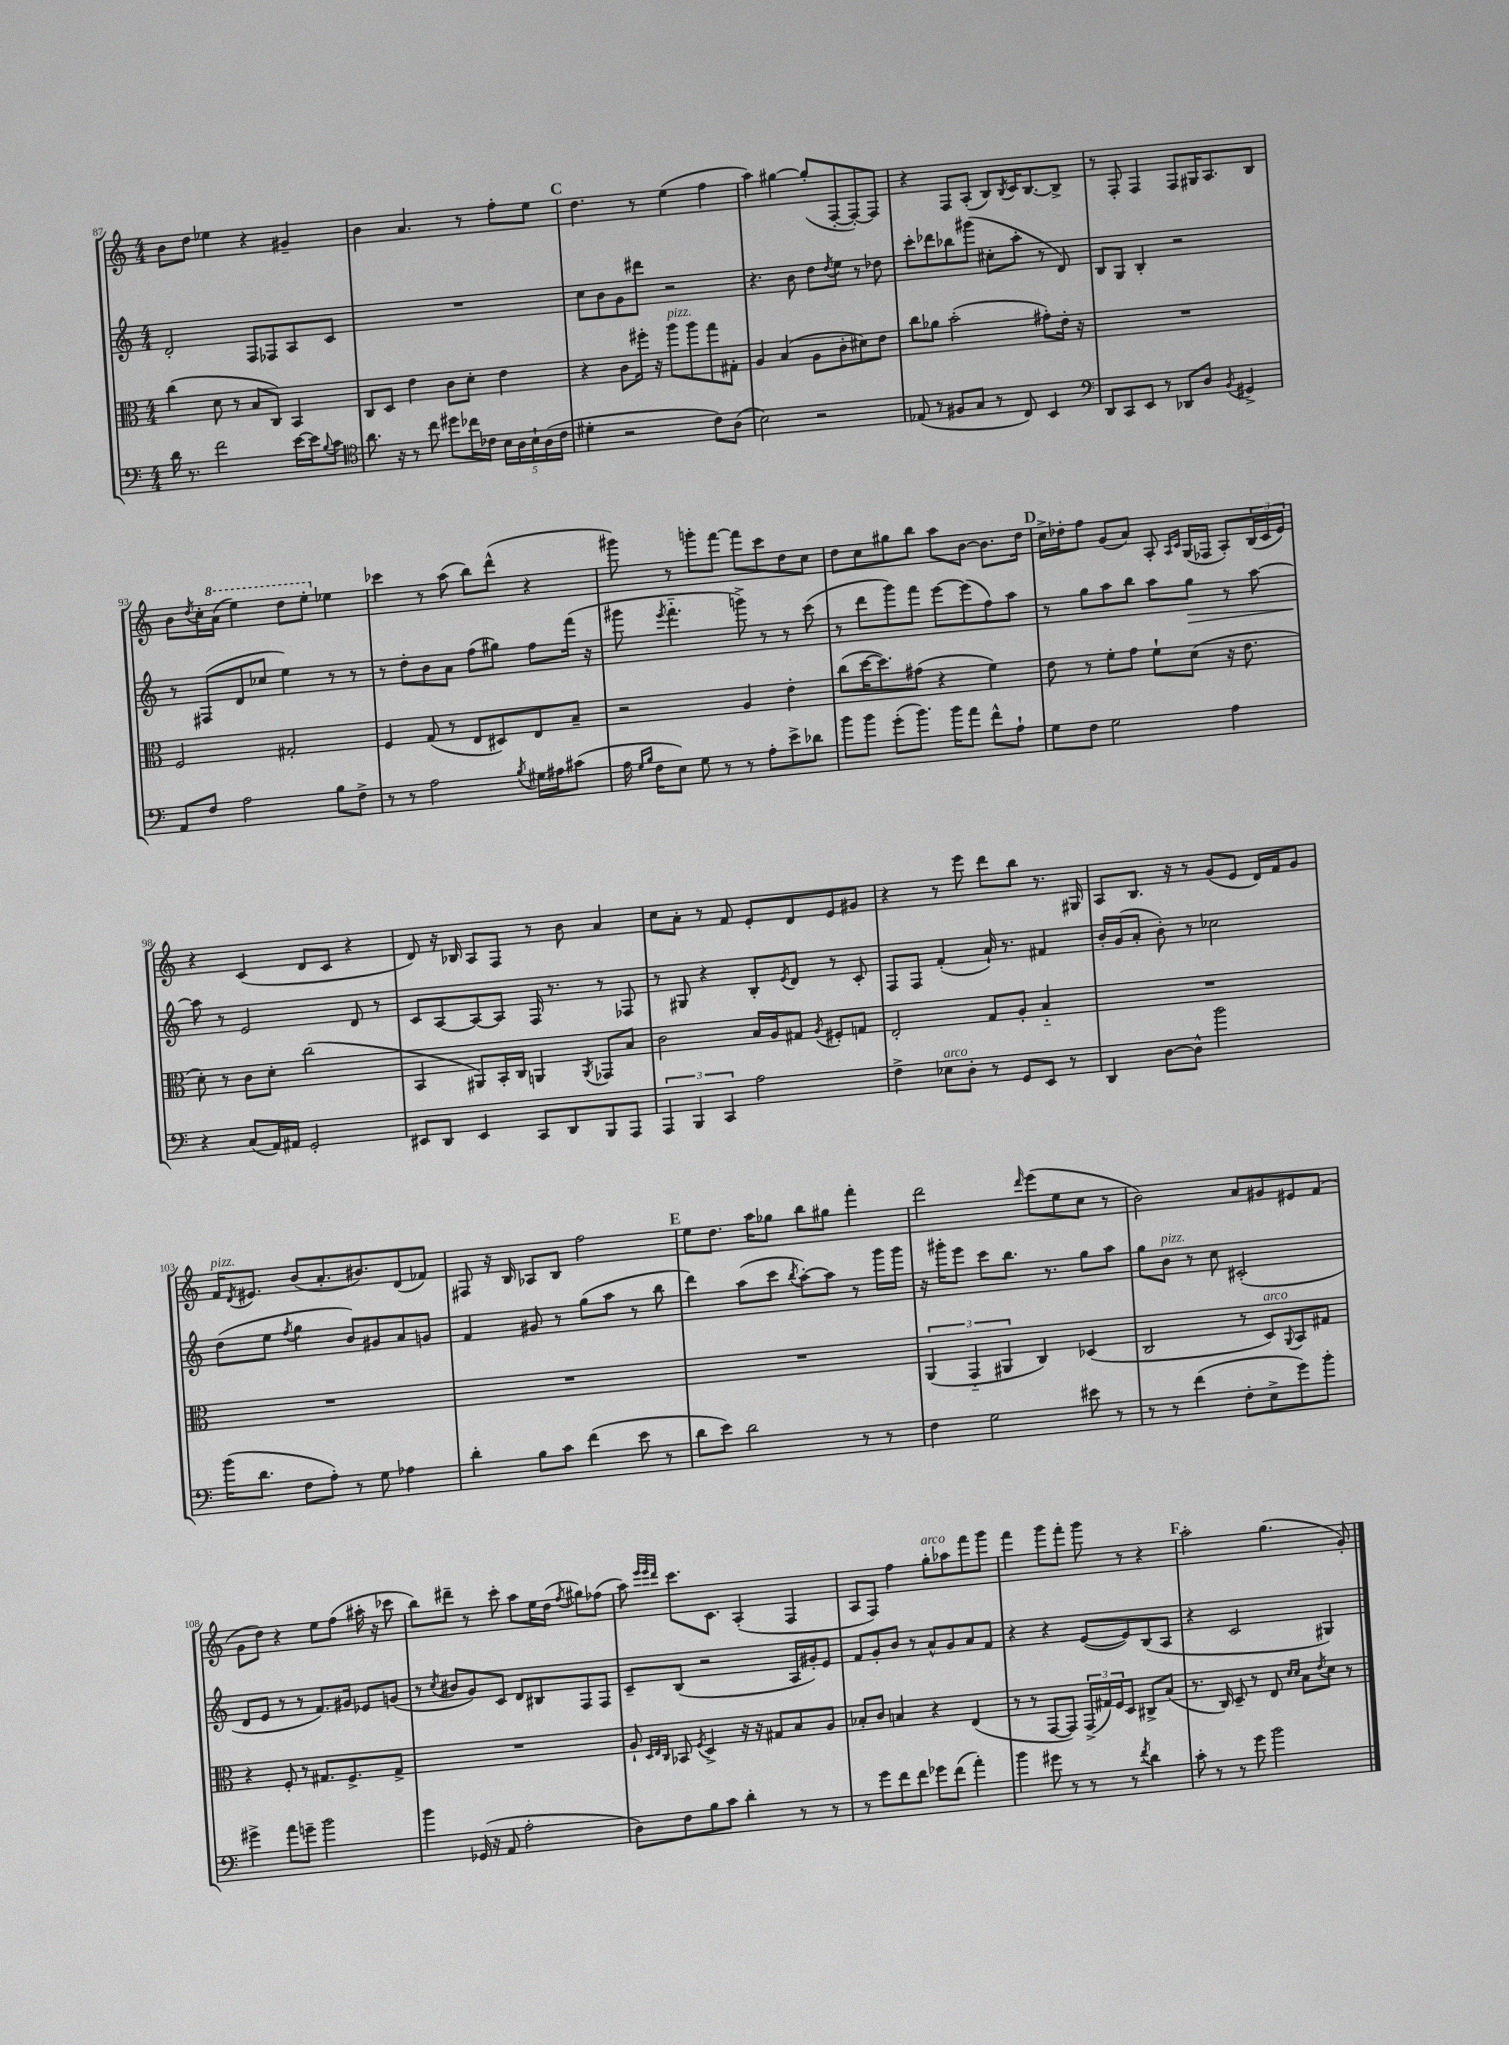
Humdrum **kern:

**kern	**kern	**kern	**dynam	**kern
*part4	*part3	*part2	*part2	*part1
*staff4	*staff3	*staff2	*staff2	*staff1
*clefF4	*clefC3	*clefG2	*	*clefG2
*k[]	*k[]	*k[]	*	*k[]
*M4/4	*M4/4	*M4/4	*	*M4/4
=87	=87	=87	=87	=87
16d\	(4cc\	2d'/	.	8b\L
8.r	.	.	.	.
.	.	.	.	8dd\J
2f\	8d\	.	.	4ee-X\
.	8r	.	.	.
.	8B/L	8F/L	.	4r
.	8C/J)	8F-X/	.	.
[16e\LL	4BB/	8A/	.	4g#X~/
16e\J]	.	.	.	.
8qqB/	.	.	.	.
8c\J	.	8c/J	.	.
=88	=88	=88	=88	=88
*clefC4	*	*	*	*
8.a\	8C/L	1r	.	4b\
.	8D/J	.	.	.
16r	.	.	.	.
8r	4e\	.	.	4.a/
8cc\	.	.	.	.
8dd#X\L	8c\L	.	.	.
16cc-X\L	8d'\J	.	.	8r
16c-X\JJ	.	.	.	.
20B\LL	4e\	.	.	8ff'\L
20A\	.	.	.	.
20B`\	.	.	.	.
.	.	.	.	8ee\J
(20A\	.	.	.	.
20c-\JJ	.	.	.	.
!!LO:REH:place=s1:t=C
=89	=89	=89	=89	=89
4d#X'\	4r	8cc\L	.	4.dd\
.	.	8b\	.	.
2r	8c\L	8g\	.	.
.	16ff#X'\Jk	8ddd#X\J	.	8r
.	16r	.	.	.
!	!LO:TX:a:i:t=pizz.	!	!	!
.	8aa\L	2r	.	(4ee\
.	8aa\	.	.	.
8c\L)	8gg\	.	.	4ff\
(8A\J	8G#X'\J	.	.	.
=90	=90	=90	=90	=90
2B\)	4A/	4.r	.	4aa\)
.	(4B/	.	.	[4gg#X\
.	.	8b\	.	.
2r	8A\L	8dd\L	.	(8gg#'/L]
.	.	8qdd/	.	.
.	8c'\	8ee\J	.	[8F'/
.	8d#X\)	8r	.	8F'/_)
.	8e\J	8dd-X\	.	8F/J]
=91	=91	=91	=91	=91
(8E-X/	8cc\L	8ccc'\L	.	4r
8r	8a-X\J	8ddd-X\	.	.
8F#X/L	(2b'\	8bb-X\	.	8F/L
8G/J	.	(8ggg#X\J	.	(8A'/J
8r	.	8cc#X'\L	.	8B/L)
.	.	.	.	8qB/
8C/)	.	8aa'\J	.	16c/K
.	.	.	.	[8.B/
4BB/	8g#X'\L)	8r	.	.
.	16e'\Jk	8d/)	.	8B^/J]
.	16r	.	.	.
=92	=92	=92	=92	=92
*clefF4	*	*	*	*
8DD/L	1r	8B/L	.	8r
8CC/	.	8G/J	.	8F'/
8EE/J	.	4B'/	.	4F/
8r	.	.	.	.
8DD-X/L	.	2r	.	8F/L
8D/J	.	.	.	16G#X/K
.	.	.	.	8.A/
8qBB/	.	.	.	.
4GG#X^/	.	.	.	.
.	.	.	.	8B/J
!!LO:LB:g=z
=93	=93	=93	=93	=93
8AA/L	2F/	8r	.	8b\L
.	.	.	.	8qdd/
8F/J	.	(8F#X/L	.	16cc'\L
*	*	*	*	*8va
.	.	.	.	(16aa\JJ
2A\	.	8d/	.	4eee\)
.	.	8cc-X/J	.	.
.	2G#X'/	4ee\)	.	8ddd\L
.	.	.	.	8eee'\J
*	*	*	*	*X8va
8B\L	.	8r	.	4ee-X\
8F^\J	.	8r	.	.
=94	=94	=94	=94	=94
8r	4F/	8r	.	4ccc-X\
8r	.	8dd'\L	.	.
2A\	(8G/	8b\	.	8r
.	8r	8a\J	.	(8aa\
.	8E/L	(8ff\L	.	8bb\L)
.	8D#X/)	8gg#X\J)	.	(8ddd^^\J
8qB/	.	.	.	.
16G#X\LL	8E/	8ff\L	.	4r
16A#X\J	.	.	.	.
(8c#X\J	8B~/J	(16fff\Jk	.	.
.	.	16r	.	.
=95	=95	=95	=95	=95
16A\	2r	8ggg#X\	.	8ggg#X\)
16qqG/LL	.	.	.	.
16qqB/JJ	.	.	.	.
16F\KL	.	.	.	.
.	.	8qeee/	.	.
8E\J)	.	4.fff\	.	8r
8G\	.	.	.	8gggn'\L
8r	.	.	.	[8fff\J
8r	4A/	8gggn^\)	.	8fff\L]
8A'\L	.	8r	.	8ccc\
8e^\	4e'\	8r	.	8dd\
8d-X\J	.	(8ccc\	.	8cc\J
=96	=96	=96	=96	=96
8b\L	(8cc\L	8r	.	8dd\L
8b\J	[16dd\K	8ddd\L	.	8cc\
.	8.dd\])	.	.	.
(8g'\L	.	8ggg\)	.	8gg#X\
8.b\J)	(8g#X\J	8fff\J	.	8bb\J
.	4r	[8eee\L	.	8aa\L
16b\KL	.	.	.	.
8a\J	.	(8eee\]	.	[8b\J
8f^^\L	4f\)	8ff\)	.	8.b\L]
8A`\J	.	8aa\J	.	.
.	.	.	.	16dd\Jk
!!LO:REH:place=s1:t=D
=97	=97	=97	=97	=97
8G\L	8e\	8r	.	16cc^\LL
.	.	.	.	16dd-X'\J
8F\J	8r	8gg\L	.	8ff\J
2G\	8f'\L	8aa\	.	(8g/L
.	8g\J	8bb\J	.	8a/J)
.	8f`\L	8aa\L	.	8A'/
.	.	.	.	16qqA/LL
.	.	.	.	16qqc/JJ
!	!	!	!LO:HP:b	!
.	(8d\J	8gg\J	>	(16G/LL
.	.	.	.	16F-X/JJ
4A\	16r	8r	.	8A'/L)
.	8.e\	.	.	.
.	.	[8aa\	.	(24B/L
.	.	.	.	24c/
.	.	.	.	24e/JJ)
!!LO:LB:g=z
=98	=98	=98	=98	=98
4r	8d'\)	8aa\]	.	4r
.	8r	8r	]	.
(8C/L	8c\L	2e/	.	(4c/
16AA/L)	8d'\J	.	.	.
16AA#X/JJ	.	.	.	.
2GG'/	(2cc\	.	.	8d/L
.	.	.	.	8c/J
.	.	8d/	.	4r
.	.	8r	.	.
=99	=99	=99	=99	=99
8EE#X/L	4BB/	8c/L	.	8d/)
8DD/J	.	[8A/	.	16r
.	.	.	.	16B-X/
4EE#/	8AA#X/L)	8A/_	.	8A/L
.	16BB'/L	8A/J]	.	8F/J
.	16C/JJ	.	.	.
8CC/L	4AAn/	16F/	.	8r
.	.	8.r	.	.
8DD/	.	.	.	8b\
.	8qAA/	.	.	.
8BBB/	8GG-X/L	8r	.	4a/
8AAA/J	8B/J	8F-X/	.	.
=100	=100	=100	=100	=100
6AAA/	2c\	8r	.	8cc\L
.	.	8G#X/	.	8a'\J
6BBB/	.	.	.	.
.	.	4r	.	8r
6CC/	.	.	.	.
.	.	.	.	8f/
2A\	16B/LL	8B'/L	.	8e'/L
.	16A/J	.	.	.
.	.	8qe/	.	.
.	8G#X/J	8d/J	.	8d/
.	8qA/	.	.	.
.	8F#X'/L	8r	.	8e/
.	8Gn/J	8c'/	.	8g#X/J
=101	=101	=101	=101	=101
4F^\	2E'/	8F/L	.	4r
.	.	8F/J	.	.
!LO:TX:a:i:t=arco	!	!	!	!
8E-X\L	.	(4f'/	.	8r
8D'\J	.	.	.	8eee\
8r	8G/L	16a`/)	.	8ddd\L
.	.	8.r	.	.
8GG/L	8A'/J	.	.	8bb\J
8EE/J	4B/	4f#X/	.	8.r
8r	.	.	.	.
.	.	.	.	16G#X/
=102	=102	=102	=102	=102
4DD/	1r	16b'/LL	.	8A/L
.	.	(16g/J	.	.
.	.	8a'/J	.	8.B/J
[8D\L	.	8b'\)	.	.
.	.	.	.	16r
8D^^\J]	.	8r	.	8r
2b\	.	2cc-X\	.	(8g/L
.	.	.	.	8e/J
.	.	.	.	16d/LL)
.	.	.	.	16f/J
.	.	.	.	8g/J
!!LO:LB:g=z
=103	=103	=103	=103	=103
!	!	!	!	!LO:TX:a:i:t=pizz.
(16b\KL	1r	(8dd\L	.	16f/KL
.	.	.	.	8qd/
8.d\J	.	.	.	8.e#X/J
.	.	8ee\J	.	.
.	.	8qff/	.	.
8F\L	.	4gg\	.	(8b/L
8A'\J)	.	.	.	8.a'/
8r	.	8b/L)	.	.
.	.	.	.	8.b#X/)
8G\	.	8g#X/	.	.
4A-X\	.	8a/	.	(8d/
.	.	8gn/J	.	8f-X/J)
=104	=104	=104	=104	=104
4d'\	1r	4f/	.	8F#X/
.	.	.	.	16r
.	.	.	.	16B/
8B\L	.	8g#X/	.	8A-X/L
8c\J	.	8r	.	8B/J
(4f\	.	(8gg\L	.	2ff\
.	.	8aa\J	.	.
8e\	.	8r	.	.
8r	.	8bb\	.	.
!!LO:REH:place=s1:t=E
=105	=105	=105	=105	=105
8d\L	1r	4ddd\)	.	8ee\L
8e\J)	.	.	.	8.dd\J
2d\	.	(8aa\L	.	.
.	.	.	.	16aa\KL
.	.	8ccc\J	.	8gg-X\J
.	.	8qbb/	.	.
.	.	[8aa'\L)	.	8bb\L
.	.	8aa\J]	.	8gg#X\J
8r	.	8r	.	4fff'\
8r	.	16ggg\LL	.	.
.	.	16ggg\JJ	.	.
=106	=106	=106	=106	=106
4F\	(6AA/	16r	.	2ddd\
.	.	16ggg#X'\KL	.	.
.	.	8eee\J	.	.
.	6GG/	.	.	.
2G\	.	8ccc\L	.	.
.	6AA#X/	.	.	.
.	.	8.bb\J	.	.
.	.	.	.	16qqddd/
.	4C/)	.	.	(8eee\L
.	.	8.r	.	.
.	.	.	.	8ee\
8e#X\	(4D-X/	8gg\L	.	8cc\J
8r	.	8aa\J	.	8r
=107	=107	=107	=107	=107
8r	2C/	8gg\L	.	2b\)
!	!	!LO:TX:a:i:t=pizz.	!	!
8r	.	8b\J	.	.
(4f\	.	8r	.	.
.	.	8cc\	.	.
8F'\L	8r	(2c#X'/	.	8a/L
!	!LO:TX:a:i:t=arco	!	!	!
8E^\	8D/L)	.	.	8g#X/
.	8qqAA/	.	.	.
8g\)	8BB/	.	.	8e#X/
8b'\J	8G#X/J	.	.	(8f/J
!!LO:LB:g=z
=108	=108	=108	=108	=108
4g#X^\	4r	8d/L	.	8g\L
.	.	8e/J	.	8dd\J)
8a\L	8F'/	8r	.	4r
8gn~\J	8r	8r	.	.
2b\	8.G#X/L	8.f/L)	.	8ee\L
.	.	.	.	(8ff\J
.	8.F^/	16g#X/Jk	.	.
.	.	8e-X/L	.	16aa#X'\
.	.	.	.	16r
.	8G#^/J	(8gn/J	.	8ccc-X\
=109	=109	=109	=109	=109
4b\	1r	8r	.	8bb\L)
.	.	8qcc/	.	.
.	.	8b#X/L	.	8ddd#X~\J
(16GG-X/	.	8g/)	.	8r
16r	.	.	.	.
8AA/	.	8c/J	.	8ccc'\
2A'\	.	8d/L	.	8aa\L
.	.	8B#X/	.	16ee\L
.	.	.	.	(16dd\JJ
.	.	.	.	8qff/
.	.	8F/	.	8gg#X\L)
.	.	8F/J	.	(8ff-X\J
=110	=110	=110	=110	=110
8D\L)	8A`/	8c~/L	.	8aa\)
.	32qqD/LLL	.	.	32qqeee/LLL
.	32qqE/	.	.	32qqeee/
.	32qqC/JJJ	.	.	32qqddd/JJJ
8F\	8BB-X/	(8B/J	.	8.ccc\L
.	8qF/	.	.	.
8B\	4D^/	2r	.	.
.	.	.	.	8.c\J
8c\J	.	.	.	.
4d'\	16r	.	.	(4A'/
.	16r	.	.	.
.	8G#X/L	.	.	.
8r	8B/	16A/LL	.	4F/
.	.	16g#X'/J)	.	.
8r	8A/J	8e/J	.	.
=111	=111	=111	=111	=111
8r	8B-X'/L	8f/L	.	8A/L
8g\L	8c/J	8g'/	.	8F/J)
8f\	4Bn/	8b/J	.	4ff\
8f\J	.	8r	.	.
!	!	!	!	!LO:TX:a:i:t=arco
8g-X\L	4r	8a^^/L	.	8gg'\L
(8f\J	.	8g/	.	8aa-X\
4a'\)	(4E/	8a/	.	8fff\
.	.	8f/J	.	8ggg\J
=112	=112	=112	=112	=112
4b\	8r	4r	.	4fff\
.	8r	.	.	.
8g#X\	[8GG/L	4r	.	8ggg\L
8r	8GG/J])	.	.	8fff'\J
8r	(24GG^/LL	([8e/L	.	8ggg\
.	24G#X/)	.	.	.
.	24F/J	.	.	.
8r	8D/J	8e/])	.	8r
8qf/	.	.	.	.
4d\	8C#X^/L	(8B/	.	4r
.	(8B/J	8A/J	.	.
!!LO:REH:place=s1:t=F
=113	=113	=113	=113	=113
8c'\	8.r	4r	.	2aa'\
8r	.	.	.	.
.	16C/)	.	.	.
8r	8D~/	2c/	.	.
8g\	8r	.	.	.
2b\	8E/	.	.	(4.gg\
.	16qqd/LL	.	.	.
.	16qqd/JJ	.	.	.
.	8B\L	.	.	.
.	8qe/	.	.	.
.	8d\J	4G#X/)	.	.
.	8r	.	.	8g'/)
==	==	==	==	==
*-	*-	*-	*-	*-
